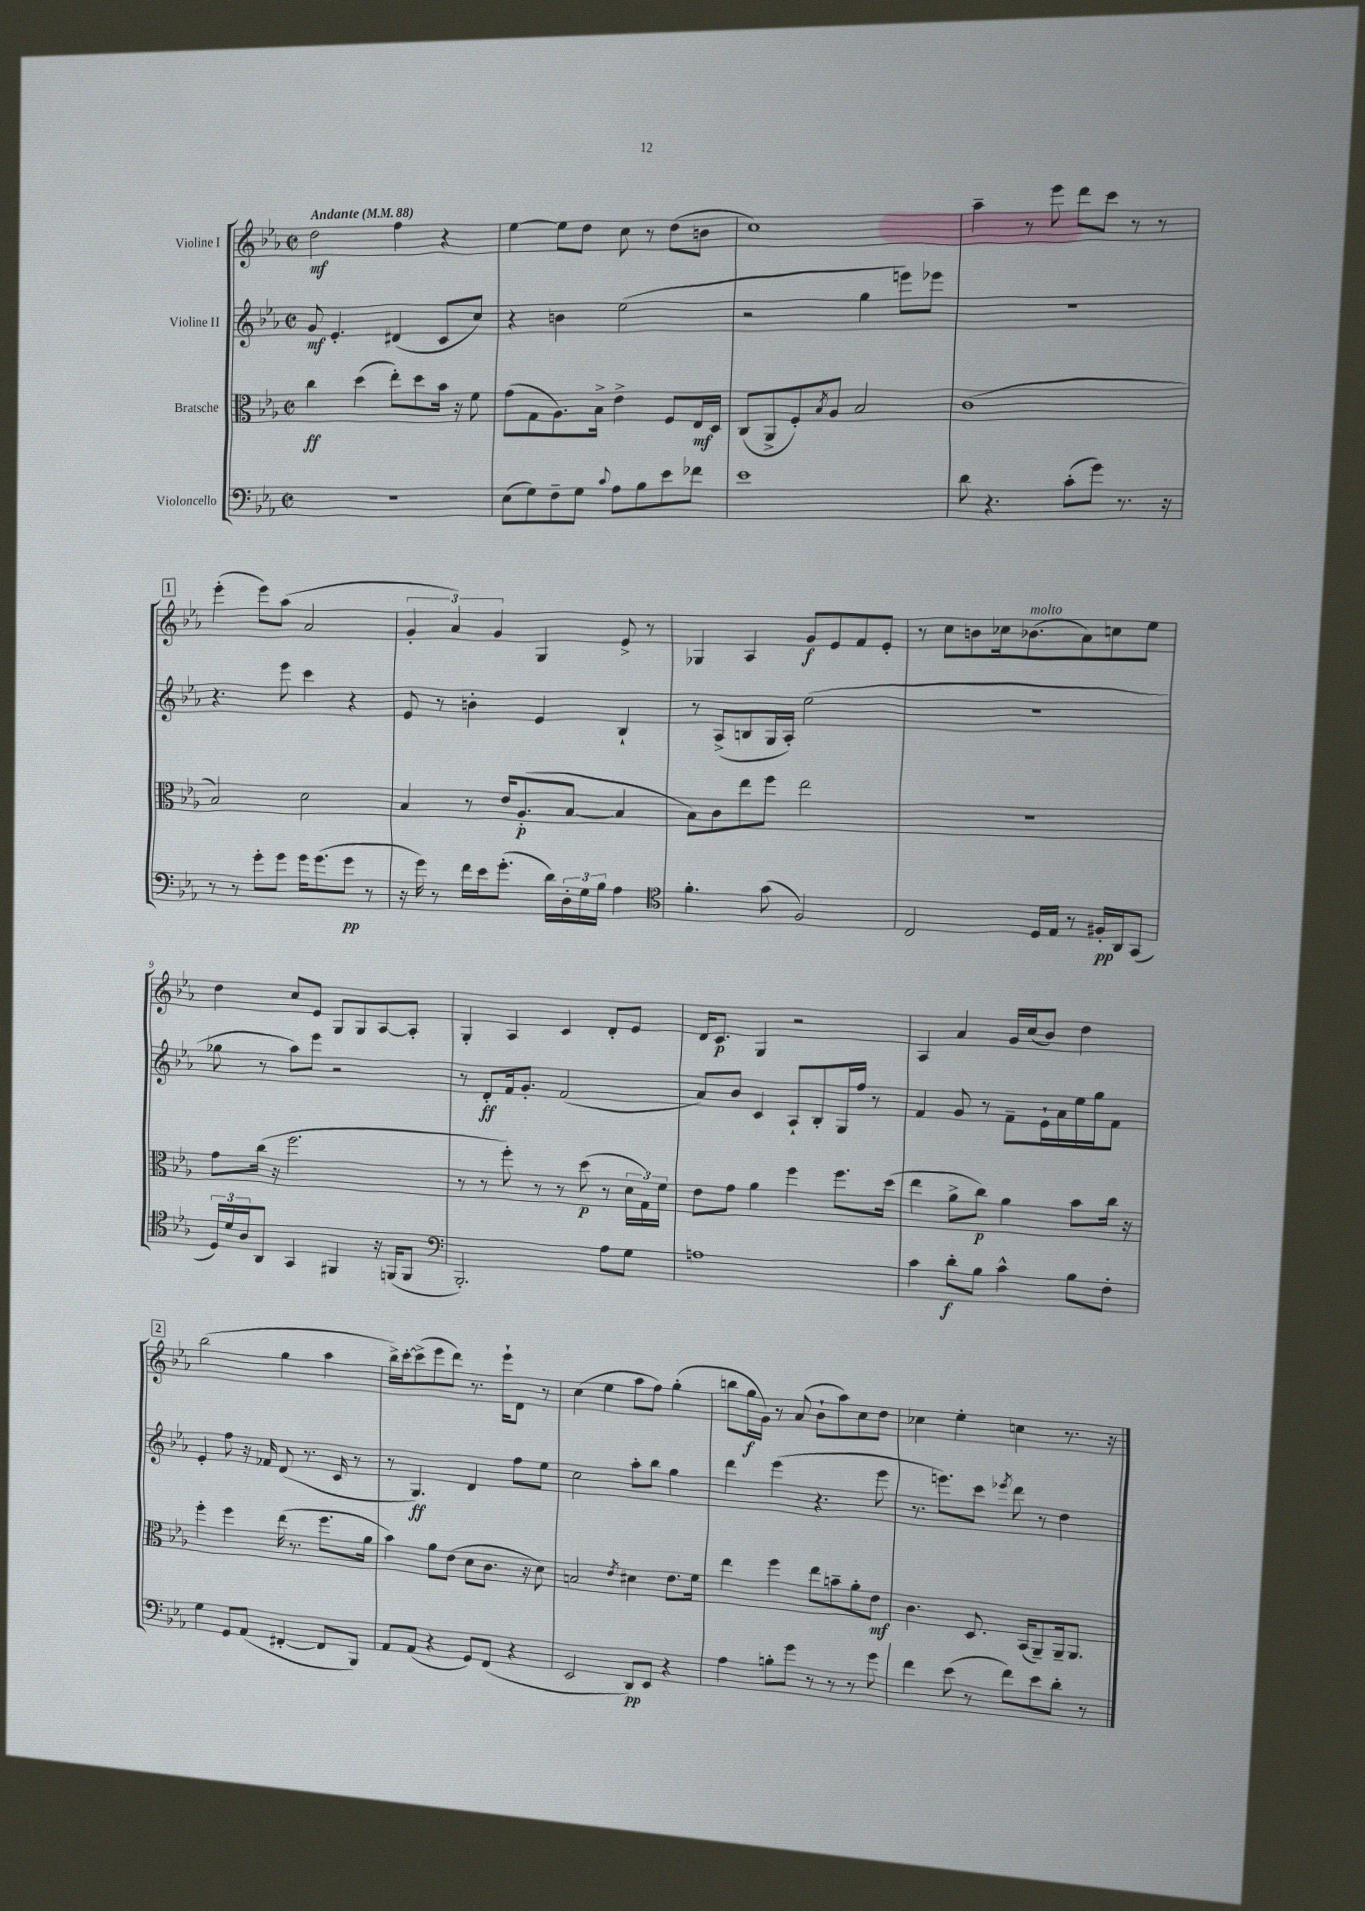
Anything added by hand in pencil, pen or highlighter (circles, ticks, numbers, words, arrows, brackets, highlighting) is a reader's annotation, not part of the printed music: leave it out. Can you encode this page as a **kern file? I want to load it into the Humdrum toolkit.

**kern	**kern	**kern	**kern
*staff4	*staff3	*staff2	*staff1
*clefF4	*clefC3	*clefG2	*clefG2
*k[b-e-a-]	*k[b-e-a-]	*k[b-e-a-]	*k[b-e-a-]
*M2/2	*M2/2	*M2/2	*M2/2
*met(c|)	*met(c|)	*met(c|)	*met(c|)
*MM88	*MM88	*MM88	*MM88
1r	4cc\	8g/	2dd\
.	.	4.e-'/	.
.	(4dd\	.	.
.	8ee-'\L)	(4d#/	4ff\
.	8dd\	.	.
.	16b-\Jk	8c/L	4r
.	16r	.	.
.	8f\	8cc/J)	.
=	=	=	=
(8E-\L	(8g\L	4r	[4ee-\
8G\)	8G\	.	.
8F~\	8.A-\)	4b\	8ee-\]L
8G\J	.	.	8dd\J
.	16B-^\Jk	.	.
8qqc/	.	.	.
8A-\L	4e-^\	(2ee-\	8cc\
8B-\	.	.	8r
8e-\	8F/L	.	(8dd\L
8f-\J	16E-/L	.	8b\J
.	16D/JJ	.	.
=	=	=	=
1e-	(8C/L	2r	1cc)
.	8AA-^/	.	.
.	8F'/)	.	.
.	8qB-/	.	.
.	8A-/J	.	.
.	2B-/	4gg\	.
.	.	8eee\L)	.
.	.	8eee-\J	.
=	=	=	=
8d\	(1c	1r	4aa-~\
4.r	.	.	.
.	.	.	8r
.	.	.	8eee-\
(8c'\L	.	.	8ddd\L
8g\J)	.	.	8ccc\J
8.r	.	.	8r
.	.	.	8r
16r	.	.	.
=	=	=	=
8r	2B-/)	4.r	(4eee-'\
8r	.	.	.
8g'\L	.	.	8eee-\L)
8g\J	.	8eee-\	(8aa-\J
16g\LK	2d\	4ccc\	2a-/
(8.g\	.	.	.
8g\J	.	4r	.
8r	.	.	.
=	=	=	=
16r	4B-/	8e-/	6g'/
16g\)	.	.	.
8r	.	8r	.
.	.	.	6a-/)
16f\LL	8r	4b'\	.
16e-\J	.	.	.
.	.	.	6g/
(8.g'\J	16e-/LK	.	.
.	(8.A-'/	.	.
.	.	4e-/	4G/
16d\LL)	.	.	.
24D'\	[8B-/J	.	.
24G\	.	.	.
24B-\JJ	.	.	.
4A-\	4B-/]	4B-`/	8e-^/
.	.	.	8r
=	=	=	=
*clefC4	*	*	*
4.f'\	8B-\L)	8r	4G-/
.	8c\	(8A-^/L	.
.	8ee-\	8B/	4A-/
(8g\	8ff\J	16G/L	.
.	.	16A-'/JJ)	.
2F/)	2ee-\	(2ee-\	8g/L
.	.	.	8e-/
.	.	.	8f/
.	.	.	8e-'/J
=	=	=	=
2C/	1r	1r	8r
.	.	.	8cc\L
.	.	.	8b\
.	.	.	16cc-\k
.	.	.	(8.b-\
16D/LL	.	.	.
16E-/JJ	.	.	.
8r	.	.	8a-\)
16F#'/LL	.	.	8cc\
16AA-/J	.	.	.
(8GG/J	.	.	8ee-\J
=	=	=	=
24D/LL)	8g\L	8gg-\	4dd\
24d/	.	.	.
24A-/J	.	.	.
8AA-/J	(16cc\Jk	8r	.
.	16r	.	.
4GG/	2.ff\	8aa-\L)	8cc/L
.	.	8eee-\J	8e-/J
4FF#/	.	2r	8G/L
.	.	.	8G/
16r	.	.	[8A-/
(16FF/LK	.	.	.
8FF/J	.	.	8A-'/]J
=	=	=	=
*clefF4	*	*	*
2.BBB-'/)	8r	8r	4G'/
.	8r	8d'/L	.
.	8ff'\)	16f/k	4A-/
.	.	8.g'/J	.
.	8r	.	.
.	8r	(2f/	4c/
.	(8dd\	.	.
8A-\L	8r	.	8d'/L
8G\J	24d\LL	.	8e-/J
.	24G\)	.	.
.	24f\JJ	.	.
=	=	=	=
1A	8e-\L	8a-/L)	16d/LK
.	.	.	8.c/J
.	8g\J	8b-/J	.
.	4a-\	4c/	4G/
.	4ff\	8A-`/L	2r
.	.	8B-'/	.
.	8.ff\L	16G/L	.
.	.	16ff/JJ	.
.	.	8r	.
.	(16dd\Jk	.	.
=	=	=	=
4c\	4ee-\	4f/	4A-/
8d'\L	8a-^\L	8g/	4a-/
8B-\J	8cc\J)	8r	.
4c^^\	4a-\	8f~\L	16g/LL
.	.	.	(16cc/J
.	.	16e-`\L	8b-/J)
.	.	16a-\	.
8B-\L	8b-\L	16ee-\	4dd\
.	.	16gg\J	.
8F'\J	16cc\Jk	8f\J	.
.	16r	.	.
=	=	=	=
4G\	4ff'\	4e-'/	(2bb-\
8GG/L	4ff\	8ff\	.
(8AA-/J	.	16r	.
.	.	16f-/	.
[4FF#'/	(16ee-\	(8d/	4gg\
.	8.r	.	.
.	.	8.r	.
8FF#/]L	8.ff\L	.	4aa-\
.	.	16c/	.
8BBB-/J)	.	8r	.
.	16a-\Jk	.	.
=	=	=	=
8AA-/L	4b-\)	8r	16bb-^\LL)
.	.	.	[16ccc'\J
(8AA-/J	.	4.G/)	(8ccc^\]
4r	8a-\L	.	8eee-\
.	(8e-\J	.	8ddd\J)
8GG/L)	8d\L	4d/	8.r
(8FF/J	8.c\J	.	.
.	.	.	16eee-`\LK
4r	.	8ff\L	8d\J
.	16r	.	.
.	8d\)	8ee-\J	8r
=	=	=	=
2EE-/	2B/	2cc\	(4cc\
.	.	.	4ee-\
.	8qe-/	.	.
8DD/L)	4d#\	8aa-'\L	8aa-\L
8EE-/J	.	8bb-\J	8ff\J)
4r	8.e-\L	4gg\	(4gg'\
.	16f\Jk	.	.
=	=	=	=
4A-\	4ee-\	4ddd\	8bb\L
.	.	.	16gg\L
.	.	.	16g\JJ)
8B'\L	4ff\	(4eee-\	8r
8g\J	.	.	(8a-/
8r	8ee-\L	4.r	8b-`\L
8r	8b~\	.	8aa-\)
8r	8a-'\	.	8cc\
8g\	8e-\J	8eee-\	8dd\J
=	=	=	=
4f\	4.c\	8.r	4cc-\
.	.	8.eee\L)	.
(8e-\	.	.	4ee-'\
8r	8.D/	8ccc\J	.
.	.	8qeee-/	.
8f\L)	.	8ddd\	4cc\
.	(16BB-/LK	.	.
8e-\	8AA-~/)	8r	.
8d'\J	16AA-~/k	4dd\	8.r
.	8.AA-/J	.	.
8r	.	.	.
.	.	.	16r
==	==	==	==
*-	*-	*-	*-
